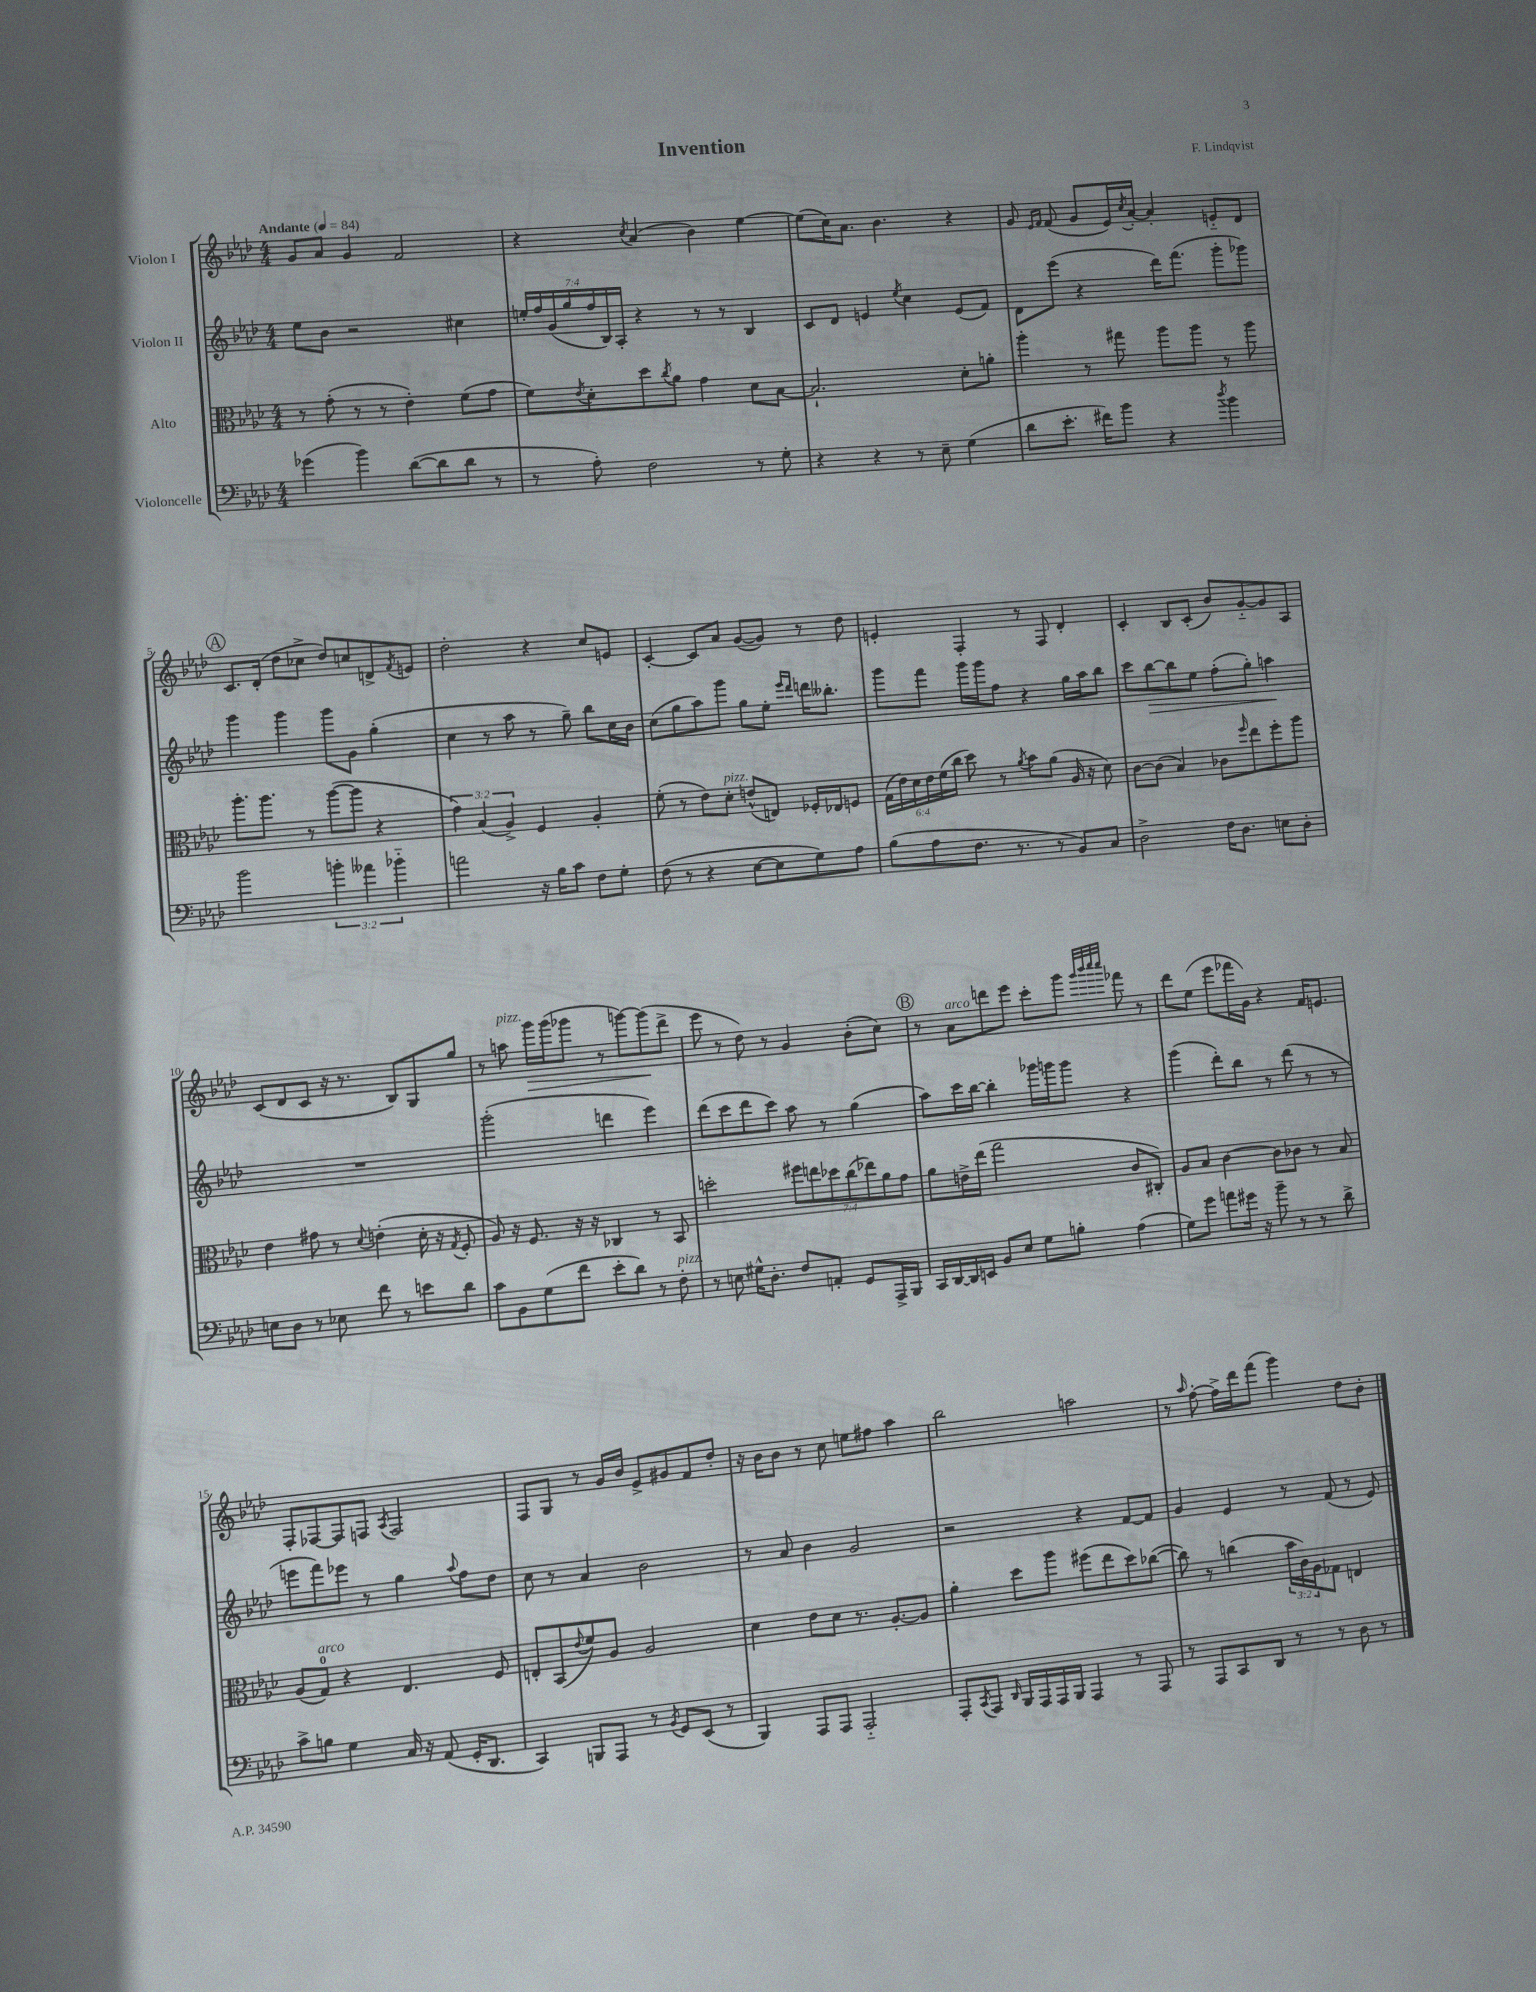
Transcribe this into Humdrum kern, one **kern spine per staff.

**kern	**kern	**kern	**dynam	**kern	**dynam
*part4	*part3	*part2	*part2	*part1	*part1
*staff4	*staff3	*staff2	*staff2	*staff1	*staff1
*I"Violoncelle	*I"Alto	*I"Violon II	*	*I"Violon I	*
*clefF4	*clefC3	*clefG2	*	*clefG2	*
*k[b-e-a-d-]	*k[b-e-a-d-]	*k[b-e-a-d-]	*	*k[b-e-a-d-]	*
*M4/4	*M4/4	*M4/4	*	*M4/4	*
*MM84	*MM84	*MM84	*	*MM84	*
=1	=1	=1	=1	=1	=1
!	!	!	!	!LO:TX:a:B:t=Andante	!
(4g-X\	8r	8ee-\L	.	8g/L	.
.	(8g'\	8b-\J	.	8a-/J	.
4b-\)	8r	2r	.	4g/	.
.	8r	.	.	.	.
([8d-\L	4e-'\)	.	.	2f/	.
8d-\]	.	.	.	.	.
8d-\J	(8f\L	4cc#X\	.	.	.
8r	8g\J	.	.	.	.
=2	=2	=2	=2	=2	=2
8r	8f\L)	28een'/LL	.	4r	.
.	.	28ff/	.	.	.
.	.	(28g/	.	.	.
.	.	28gg/	.	.	.
.	8qe-/	.	.	.	.
8A-'\)	8d-'\	.	.	.	.
.	.	28ff/	.	.	.
.	.	28B-/)	.	.	.
.	.	28A-'/JJ	.	.	.
.	.	.	.	8qcc/	.
2F\	8dd-\	4r	.	(4a-/	.
.	8qcc/	.	.	.	.
.	8a-\J	.	.	.	.
.	4g\	8r	.	4b-\)	.
.	.	8r	.	.	.
8r	8d-\L	4B-/	.	[4ee-\	.
8G'\	[8B-\J	.	.	.	.
=3	=3	=3	=3	=3	=3
4r	2.B-`/]	8c/L	.	(8ee-\L]	.
.	.	8d-/J	.	16cc\K)	.
.	.	.	.	8.a-\J	.
4r	.	4en/	.	.	.
.	.	.	.	4.b-\	.
.	.	8qee-/	.	.	.
8r	.	4cc\	.	.	.
8E-~\	.	.	.	.	.
(4G\	8d-'\L	(8e/L	.	4r	.
.	8an'\J	8f/J)	.	.	.
=4	=4	=4	=4	=4	=4
8d-\L	4aa-'\	8d-\L	.	8g/	.
.	.	.	.	16qqe-/LL	.
.	.	.	.	16qqf/JJ	.
8.e-'\J	.	(8eee-\J	.	(8f/	.
.	8r	4r	.	8g/L	.
16f#X\KL)	.	.	.	.	.
8b-\J	8gg#X\	.	.	16e-/L)	.
.	.	.	.	8qcc/	.
.	.	.	.	[16a-'/JJ	.
4r	8aa-\L	16ddd-\KL)	.	4a-'/]	.
.	.	(8.fff\J	.	.	.
.	8aa-\J	.	.	.	.
8qdd-/	.	.	.	.	.
4b-\	8r	8ggg'\L	.	8en/L	.
.	8aa-\	8ggg-X\J)	.	8d-/J	.
!!LO:LB:g=z
!!LO:REH:place=s1:t=A
=5	=5	=5	=5	=5	=5
2b-\	8.aa-'\L	4ggg\	.	8.c/L	.
.	8.aa-\J	.	.	(16d-'/Jk	.
.	.	4ggg\	.	8dd-\L	.
.	8r	.	.	8cc-X^\J	.
6bn'\	([8aa-\L	8ggg\L	.	8dd-/L)	.
.	8aa-\J]	8g\J	.	8ccn/	.
6a--X\	.	.	.	.	.
.	4r	(4gg'\	.	8dn^/	.
6b-X\	.	.	.	.	.
.	.	.	.	8qf/	.
.	.	.	.	8en/J	.
=6	=6	=6	=6	=6	=6
2an\	6g\)	4cc\	.	2dd-'\	.
.	(6B-/	.	.	.	.
.	.	8r	.	.	.
.	6A-^/)	.	.	.	.
.	.	8aa-\	.	.	.
16r	4F/	8r	.	4r	.
16B-\KL	.	.	.	.	.
8c\J	.	8gg~\)	.	.	.
8F\L	4A-'/	8bb-\L	.	8cc/L	.
8G'\J	.	16cc\L	.	8en/J	.
.	.	16b-\JJ	.	.	.
=7	=7	=7	=7	=7	=7
(8F\	(8f'\	(8cc\L	.	[4c'/	.
8r	8r	8gg\	.	.	.
4r	8e-\L)	8aa-\)	.	8c/L]	.
!	!LO:TX:a:i:t=pizz.	!	!	!	!
.	8d-'\J	8ggg\J	.	8a-/J	.
[8E-\L	(8en^^/L	8gg\L	.	([8g/L	.
8E-\]	8En/J)	8ee-'\J	.	8g/J])	.
.	.	16qqeee-/LL	.	.	.
.	.	16qqddd-/JJ	.	.	.
8G\)	16F-X'/LL	16dddn\KL	.	8r	.
.	16E-X/J	8.bb--X'\J	.	.	.
8A-\J	8Fn/J	.	.	8dd-\	.
=8	=8	=8	=8	=8	=8
(8B-\L	(24G\LL	8ggg\L	.	4en'/	.
.	24e-\)	.	.	.	.
.	24d-\	.	.	.	.
8A-\	24e-\	8fff\J	.	.	.
.	(24f\	.	.	.	.
.	24cc\JJ	.	.	.	.
8.F\J	8dd-\)	16ggg\LL	.	4F'/	.
.	.	16ggg\J	.	.	.
.	8r	8ff\J	.	.	.
8.r	.	.	.	.	.
.	8qa-/	.	.	.	.
.	8b-\L	4r	.	8r	.
8r	(8a-\J	.	.	8F/	.
8BB-/L)	16A-/	16gg\LL	.	4d-'/	.
.	16r	16aa-\J	.	.	.
8C/J	8d-\)	8bb-\J	.	.	.
=9	=9	=9	=9	=9	=9
2D-^\	[8c\L	8ccc\L	.	4c'/	.
!	!	!	!LO:HP:b	!	!
.	(8c\J]	[8bb-\	>	.	.
.	4B-/)	8bb-\]	.	8B-/L	.
.	.	8ee-\J	.	(8c'/J	.
16F\KL	8c-X\L	(8ff'\L	.	8b-/L)	.
8.D-\J	.	.	.	.	.
.	16qqff/	.	.	.	.
.	8ee-\	8gg'\J)	.	[8g/	.
8En\L	8ff'\	4aan\	.	8g/]	.
8D-'\J	8aa-\J	.	.	8A-/J	.
.	.	.	]	.	.
!!LO:LB:g=z
=10	=10	=10	=10	=10	=10
8En\L	4e-\	1r	.	(8c/L	.
8D-\J	.	.	.	8d-/	.
8r	8g#X\	.	.	8c/J	.
8E-X\	8r	.	.	16r	.
.	.	.	.	8.r	.
.	8qqd-/	.	.	.	.
8f\	(4en'\	.	.	.	.
8r	.	.	.	8B-/L)	.
8en\L	16d-'\	.	.	8G/	.
.	16r	.	.	.	.
.	8qG/	.	.	.	.
8d-\J	8F'/	.	.	8gg/J	.
=11	=11	=11	=11	=11	=11
8c\L	8A-/)	(2ggg'\	.	8r	.
!	!	!	!	!LO:TX:a:i:t=pizz.	!
8BB-\	16r	.	.	8aan\	.
.	8.F/	.	.	.	.
!	!	!	!	!	!LO:HP:b
(8G\	.	.	.	16ggg\LL	>
.	.	.	.	(16ggg\J	.
8f\J	16r	.	.	8ggg-X\J	.
.	16r	.	.	.	.
8e-'\L	4C-X/	4dddn\	.	8r	.
8d-\J)	.	.	.	[8gggn\L)	.
8r	8r	4eee-\)	.	(8ggg\]	.
!LO:TX:a:i:t=pizz.	!	!	!	!	!
8F'\	8BB-/	.	.	8ddd-^\J	]
=12	=12	=12	=12	=12	=12
8r	2ddn'\	(8ddd-\L	.	8eee-\	.
8En\	.	8ccc\	.	8r	.
16G#X^^\KL	.	8ddd-\	.	8dd-\)	.
8.D-'\J	.	.	.	.	.
.	.	8ccc\J)	.	8r	.
8F/L	14ff#X\L	8aa-\	.	4g/	.
.	14een\	.	.	.	.
8AAn'/J	.	8r	.	.	.
.	14dd-X\	.	.	.	.
.	(14cc\	.	.	.	.
8GG/L	.	(4gg\	.	(8b-'\L	.
.	14ee-X\)	.	.	.	.
.	14a-\	.	.	.	.
16AAA-^/L	.	.	.	8cc\J)	.
.	14g\J	.	.	.	.
16BBB-/JJ	.	.	.	.	.
!!LO:REH:place=s1:t=B
=13	=13	=13	=13	=13	=13
16CC/LL	8a-\L	8aa-\L)	.	8r	.
[16DD-/	.	.	.	.	.
!	!	!	!	!LO:TX:a:i:t=arco	!
16DD-/]	16en^\L	16ccc\L	.	8a-\L	.
16EEn/JJ	(16ee-\JJ	[16bb-\JJ	.	.	.
8BB-/L	2gg\	4bb-'\]	.	8dddn\	.
8E-/J	.	.	.	8eee-\J	.
8G\L	.	16ggg-X\LL	.	8ccc'\L	.
.	.	16gggn\J	.	.	.
8Bn'\J	.	8ggg\J	.	8ggg\J	.
.	.	.	.	32qqggg/LLL	.
.	.	.	.	32qqbbb-/	.
.	.	.	.	32qqcccc/	.
.	.	.	.	32qqcccc/JJJ	.
(4A-\	8c/L	4r	.	8fff-X\	.
.	8C#X'/J)	.	.	8r	.
=14	=14	=14	=14	=14	=14
8G\L)	8A-/L	(4ggg\	.	8ddd-\L	.
8g\J	8B-/J	.	.	(8ee-\J	.
8an\L	[4c\	8ddd-'\L)	.	8eee-\L	.
16g#X\Jk	.	8bb-\J	.	16fff-X\L	.
16r	.	.	.	16g\JJ)	.
8b-~\	8c\L]	8r	.	4r	.
8r	8c-X\J	(8ddd-\	.	.	.
8r	8r	8r	.	16f/KL	.
.	.	.	.	8.en/J	.
8d-^\	8B-/	8r	.	.	.
!!LO:LB:g=z
=15	=15	=15	=15	=15	=15
8c^\L	(8A-/L	8eeen\L	.	8F'/L	.
!	!LO:TX:a:i:t=arco	!	!	!	!
8Bn\J	8G/J)	8fff\)	.	[8F-X/	.
4G\	4r	8eee-X\J	.	8F-/]	.
.	.	8r	.	8Fn/J	.
.	.	.	.	8qA-/	.
16C/	4.E-/	4gg\	.	2F/	.
16r	.	.	.	.	.
(8AA-/	.	.	.	.	.
.	.	8qqaa-/	.	.	.
16GG'/KL	.	8ff\L	.	.	.
8.DD-/J	.	.	.	.	.
.	8F/	8dd-\J	.	.	.
=16	=16	=16	=16	=16	=16
4CC/)	8En'/L	8cc\	.	8F/L	.
.	(8BB-/	8r	.	8G/J	.
.	8qqe-/	.	.	.	.
8BBBn/L	8f/)	4a-/	.	8r	.
8AAA-/J	8A-/J	.	.	16g/LL	.
.	.	.	.	16b-/JJ	.
8r	2A-/	2b-\	.	8e-^/L	.
8qBB-/	.	.	.	.	.
8GG/L	.	.	.	8g#X/	.
(8EE-/J	.	.	.	8f/	.
8r	.	.	.	8dd-'/J	.
=17	=17	=17	=17	=17	=17
4BBB-/)	4d-\	8r	.	16r	.
.	.	.	.	16b-\KL	.
.	.	8a-/	.	8b-\J	.
8AAA-/L	8e-\L	4b-\	.	8r	.
8AAA-/J	8d-\J	.	.	8cc\	.
2AAA-/	8.r	2g/	.	8een\L	.
.	.	.	.	8ff#X\J	.
.	[8.A-'/L	.	.	.	.
.	.	.	.	4aa-\	.
.	8A-/J]	.	.	.	.
=18	=18	=18	=18	=18	=18
8AAA-'/L	4a-'\	2r	.	2bb-\	.
8qCC/	.	.	.	.	.
8AAA-/J	.	.	.	.	.
16qqDD-/	.	.	.	.	.
16BBB-/LL	8dd-\L	.	.	.	.
16AAA-/	.	.	.	.	.
16AAA-/	8aa-\J	.	.	.	.
16BBB-/JJ	.	.	.	.	.
4AAA-/	(8ff#X\L	4r	.	2aan\	.
.	8ee-\	.	.	.	.
8r	8dd-\)	[8f/L	.	.	.
8AAA-/	([8cc-X\J	8f/J]	.	.	.
=19	=19	=19	=19	=19	=19
8r	8cc-\])	4g/	.	8r	.
.	.	.	.	16qqaa-/	.
8AAA-/L	8r	.	.	[8ff'\	.
8CC/	(4ccn\	4e-/	.	16ff^\LL]	.
.	.	.	.	16ddd-\J	.
8DD-/J	.	.	.	(8fff\J	.
8r	24b-\LL	8r	.	4ggg\)	.
.	24c\)	.	.	.	.
.	24A-\J	.	.	.	.
8r	8G-X\J	(8f/	.	.	.
8D-\	4En/	8r	.	8dd-\L	.
8r	.	8e-/)	.	8b-'\J	.
==	==	==	==	==	==
*-	*-	*-	*-	*-	*-
